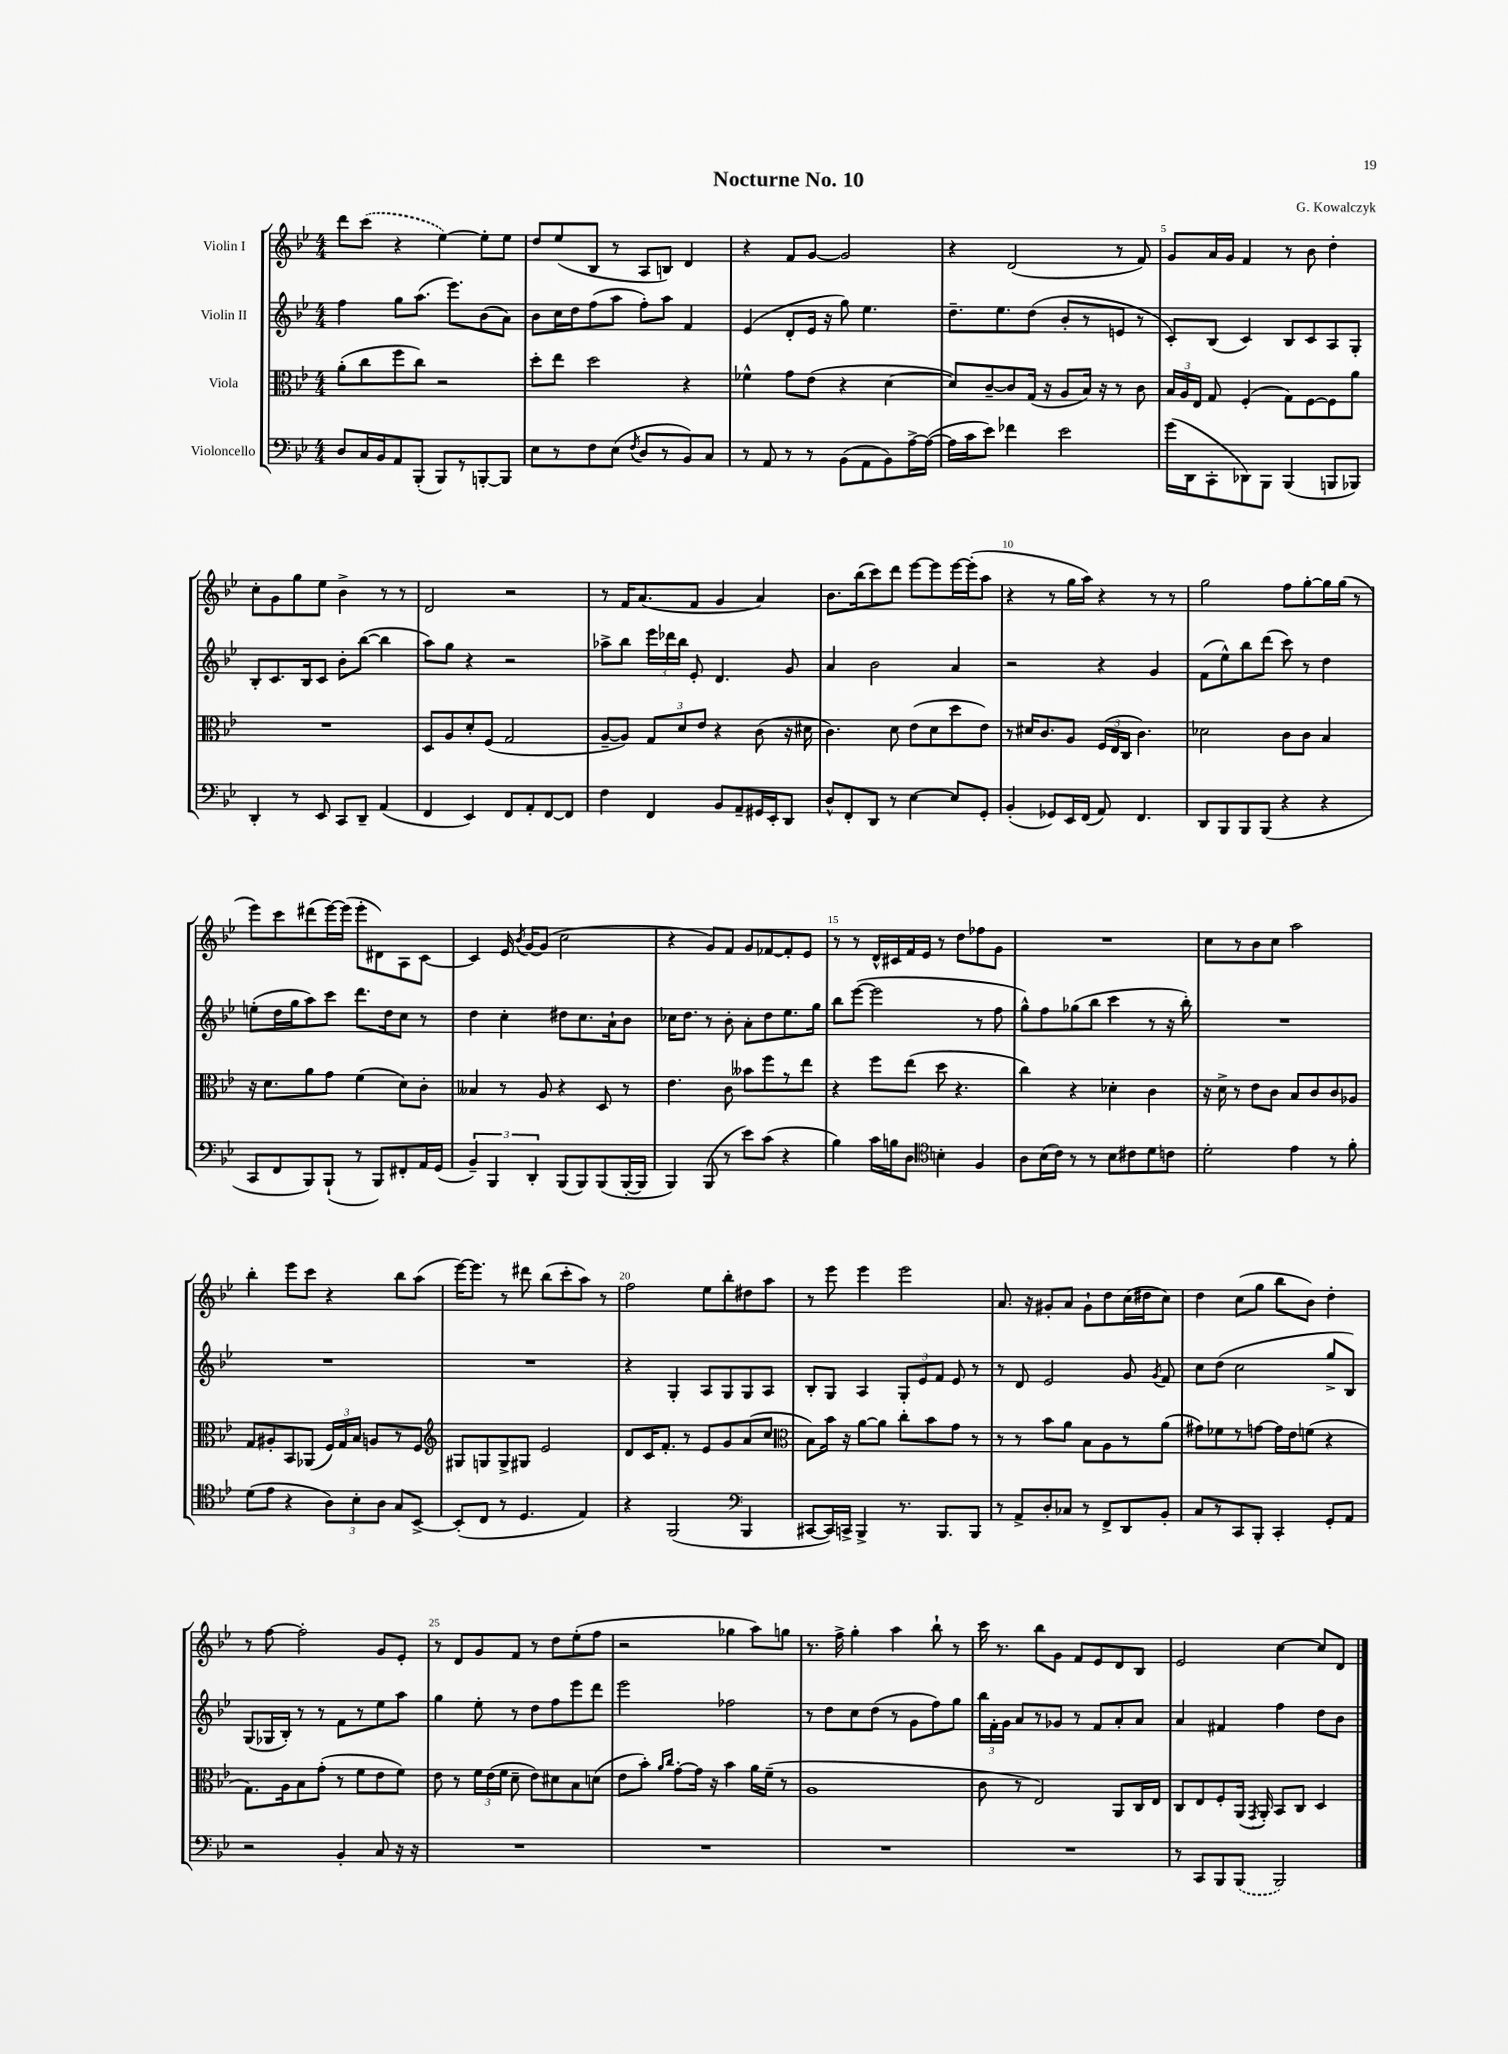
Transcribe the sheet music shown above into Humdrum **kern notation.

**kern	**kern	**kern	**kern
*part4	*part3	*part2	*part1
*staff4	*staff3	*staff2	*staff1
*I"Violoncello	*I"Viola	*I"Violin II	*I"Violin I
*clefF4	*clefC3	*clefG2	*clefG2
*k[b-e-]	*k[b-e-]	*k[b-e-]	*k[b-e-]
*M4/4	*M4/4	*M4/4	*M4/4
=1	=1	=1	=1
8D/L	(8a'\L	4ff\	8ddd\L
16C/L	8cc\	.	(8ccc\J
16BB-/J	.	.	.
8AA/	8ff\	8gg\L	4r
(8BBB-'/J	8cc\J)	(8.aa\J	.
8BBB-/L)	2r	.	[4ee-\)
.	.	8.eee-\L)	.
8r	.	.	.
[8BBBn'/	.	(8b-\	8ee-'\L]
8BBB/J]	.	8a\J)	8ee-\J
=2	=2	=2	=2
8E-\L	8dd'\L	8b-\L	8dd/L
8r	8ee-\J	16cc\L	(8ee-/
.	.	16dd\J	.
8F\	2dd\	(8ff\	8B-/J
(8E-\J	.	8aa\J	8r
8qF/	.	.	.
8D/L	.	8ff'\L)	8A/L
8r	.	8aa\J	8Bn/J)
8BB-/)	4r	4f/	4d/
8C/J	.	.	.
=3	=3	=3	=3
8r	4f-X^^\	(4e-/	4r
8AA/	.	.	.
8r	8g\L	8d'/L	8f/L
8r	(8e-\J	16e-/Jk	[8g/J
.	.	16r	.
(8BB-\L	4r	8gg\)	2g/]
8AA\	.	4.ee-\	.
8BB-\)	[4d\	.	.
[16A^\L	.	.	.
(16A\JJ_	.	.	.
=4	=4	=4	=4
16A\LL]	8d/L])	8.dd~\L	4r
16c\J	.	.	.
8e-\J)	[8c~/	.	.
.	.	8.ee-\	.
4f-X\	8c/]	.	(2d/
.	(16G/Jk	(8dd\J	.
.	16r	.	.
2e-\	8A/L	8b-'/L	.
.	16B-/Jk)	8r	.
.	16r	.	.
.	8r	8en/J	8r
.	8c\	8r	8f/)
=5	=5	=5	=5
(16g\LL	24B-/LL	8c'/L)	8g/L
.	24A/	.	.
16DD\J	.	.	.
.	24E-/JJ	.	.
8CC'\	8G/	(8B-/J	16a/L
.	.	.	16g/JJ
8DD-X\)	(4F'/	4c/)	4f/
8BBB-\J	.	.	.
(4BBB-/	8G\L)	8B-/L	8r
.	[8F\	8c/	8b-\
8BBBn/L	8F\]	8A/	4dd'\
8BBB-X/J)	8a\J	8G'/J	.
!!LO:LB:g=z
=6	=6	=6	=6
4DD'/	1r	8B-'/L	8cc'\L
.	.	8.c/	8g\
8r	.	.	8gg\
.	.	16B-/k	.
8EE-/	.	8c/J	8ee-\J
8CC/L	.	8b-'\L	4b-^\
8DD~/J	.	([8bb-\J	.
(4AA/	.	4bb-\]	8r
.	.	.	8r
=7	=7	=7	=7
4FF/	8D/L	8aa\L)	2d/
.	8A/	8gg\J	.
4EE-/)	8d'/	4r	.
.	(8F/J	.	.
8FF/L	2G/	2r	2r
8AA'/	.	.	.
[8FF/	.	.	.
8FF/J]	.	.	.
=8	=8	=8	=8
4F\	[8A~/L	8aa-X^\L	8r
.	8A/J])	8bb-\J	16f/KL
.	.	.	(8.a/
4FF/	12G/L	24eee-\LL	.
.	.	24ddd-X\	.
.	12d/	24bb-\JJ	.
.	.	8e-'/	8f/J
.	12e-/J	.	.
8BB-/L	4r	4.d/	4g/
8AA~/	.	.	.
16GG#X/L	(8c\	.	4a/)
16EE-'/J	.	.	.
8DD/J	16r	8g/	.
.	16d#X\	.	.
=9	=9	=9	=9
8D^^/L	4.c\)	4a/	8.b-\L
8FF'/	.	.	.
.	.	.	(16bb-\k
8DD/J	.	2b-\	8ccc\)
8r	8d\	.	8ddd\J
[4E-\	(8e-\L	.	[8eee-\L
.	8d\	.	8eee-\]
8E-/L]	8dd\	4a/	[16eee-\L
.	.	.	(16eee-'\J]
8GG'/J	8e-\J)	.	8aa\J
=10	=10	=10	=10
(4BB-'/	8r	2r	4r
.	16d#X/KL	.	.
.	8.c/	.	.
8GG-X/L)	.	.	8r
16EE-/L	8A/J	.	16gg\LL
(16FF/JJ	.	.	16aa\JJ)
8AA/)	(24F/LL	4r	4r
.	24E-/	.	.
.	24C/JJ	.	.
4.FF/	4.c\)	.	.
.	.	4g/	8r
.	.	.	8r
=11	=11	=11	=11
8DD/L	2d-X\	(8f\L	2gg\
8BBB-/	.	8ee-^^\)	.
8BBB-/	.	8bb-\	.
(8BBB-/J	.	(8ddd\J	.
4r	8c\L	8ccc\)	8ff\L
.	8c\J	8r	[8gg'\
4r	4B-/	4dd\	16gg\L]
.	.	.	(16gg\JJ
.	.	.	8r
!!LO:LB:g=z
=12	=12	=12	=12
8CC/L	16r	(8een'\L	8eee-\L)
.	8.d\L	.	.
8FF/	.	16dd\L	8ccc\
.	.	16gg\J	.
8BBB-/)	8a\	8aa\)	(8ddd#X\
(8BBB-`/J	8g\J	8ccc\J	[16eee-\L)
.	.	.	(16eee-\JJ]
8r	(4f\	8.ddd\L	8eee-'\L
8BBB-/L)	.	.	8d#X\)
.	.	16dd\k	.
8FF#X'/	8d\L)	8cc\J	8A\
16AA/L	8c'\J	8r	[8c\J
(16GG/JJ	.	.	.
=13	=13	=13	=13
6BB-~/)	4B--X/	4dd\	4c/]
6BBB-/	.	.	.
.	8r	4cc'\	16e-/
.	.	.	8qb-/
.	.	.	[16g/KL
6DD'/	.	.	.
.	8A/	.	(8g/J]
(8BBB-/L	4r	8dd#X\L	2cc\
8BBB-/)	.	8.cc\	.
(8BBB-/	8D/	.	.
.	.	16a`\k	.
[16BBB-'/L	8r	8b-\J	.
16BBB-/JJ]	.	.	.
=14	=14	=14	=14
4BBB-/)	4.e-\	16cc-X\KL	4r
.	.	8.dd\J	.
(8BBB-/	.	8r	8g/L)
8r	8c\	8b-'\	8f/J
8e-\L)	8b--X\L	8a'\L	8g/L
(8c\J	8ff\	8dd\	[8f-X/
4r	8r	8.ee-\	8f-'/]
.	8ee-\J	.	8e-/J
.	.	16gg\Jk	.
=15	=15	=15	=15
4B-\)	4r	8bb-\L	8r
.	.	([8eee-\J	8r
16c\LL	8ff\L	2eee-\]	16d^^/LL
16Bn\J	.	.	16c#X/
8D\J	(8ee-\J	.	16f/
.	.	.	16e-/JJ
*clefC4	*	*	*
4Bn'\	8dd\	.	8r
.	4.r	.	8dd\L
4F/	.	8r	8ff-X\
.	.	8ff\	8g\J
=16	=16	=16	=16
8A\L	4cc\)	8gg^^\L)	1r
(16B-\L	.	8ff\	.
16c\JJ)	.	.	.
8r	4r	(8gg-X\	.
8r	.	8bb-\J	.
8B-\L	4d-X'\	4ccc\	.
8c#X\	.	.	.
8d\	4c\	8r	.
8cn\J	.	16r	.
.	.	16bb-'\)	.
=17	=17	=17	=17
2d'\	16r	1r	8cc\L
.	16d^\	.	.
.	8r	.	8r
.	8e-\L	.	8b-\
.	8c\J	.	8cc\J
4e-\	8B-/L	.	2aa\
.	8c/	.	.
8r	8c/	.	.
8f'\	8A-X/J	.	.
!!LO:LB:g=z
=18	=18	=18	=18
(8d\L	8G/L	1r	4bb-'\
8e-\J	8A#X'/	.	.
4r	8BB-/	.	8eee-\L
.	(8AA-X/J	.	8ccc\J
12A\L)	24F/LL)	.	4r
.	24G/	.	.
12B-'\	24B-/JJ	.	.
.	8An/L	.	.
12A\J	.	.	.
8G/L	8r	.	8bb-\L
[8BB-^/J	8F/J	.	(8aa\J
=19	=19	=19	=19
*	*clefG2	*	*
(8BB-'/L]	8G#X/L	1r	[16eee-\KL)
.	.	.	8.eee-\J]
8C/J	8Gn/	.	.
8r	8G^/	.	8r
4.D/	8G#X/J	.	8ddd#X\
.	2e-/	.	(8bb-\L
.	.	.	8ccc'\
4E-/)	.	.	8aa\J)
.	.	.	8r
=20	=20	=20	=20
4r	8d/L	4r	2ff\
.	16c/K	.	.
.	8.f'/J	.	.
(2FF/	.	4G'/	.
.	8r	.	.
.	8e-/L	8A/L	8ee-\L
.	8g/	8G/	8bb-'\
*clefF4	*	*	*
4BBB-/	(8a/	8G/	8dd#X\
.	8cc/J	8A/J	8aa\J
=21	=21	=21	=21
*	*clefC3	*	*
[8CC#X/L	8B-\L)	8B-'/L	8r
16CC#/L])	16b-\Jk	8G/J	8eee-\
16CCn^/JJ	16r	.	.
4BBB-^/	[8a\L	4A/	4eee-\
.	8a\J]	.	.
8.r	8cc'\L	12G'/L	2eee-\
.	.	12e-/	.
.	8b-\	.	.
.	.	12f/J	.
8.BBB-/L	.	.	.
.	8g\J	8e-/	.
8BBB-/J	8r	8r	.
=22	=22	=22	=22
8r	8r	8r	8.a/
8AA^/L	8r	8d/	.
.	.	.	16r
8D'/	8b-\L	2e-/	8g#X'/L
8C-X/J	8a\J	.	8a/J
8r	8B-\L	.	8g#`\L
8FF^/L	8A\	.	8dd\
8DD/	8r	8g/	(16cc\L
.	.	.	16dd#X\J
.	.	8qg/	.
8BB-'/J	(8a\J	8f/	8cc\J)
=23	=23	=23	=23
8C/L	8g#X\L)	8cc\L	4dd\
8r	8f-X\	(8dd\J	.
8CC/	8r	2cc\	(8cc\L
8BBB-'/J	[8gn\J	.	8gg\J
4CC'/	16g\LL]	.	8bb-\L
.	16e-\J	.	.
.	(8fn\J	.	8b-\J)
8GG'/L	4r	8gg^/L	4dd'\
8AA/J	.	8B-/J)	.
!!LO:LB:g=z
=24	=24	=24	=24
2r	8.G\L)	(8G/L	8r
.	.	16G-X/L	[8ff\
.	16A\k	16B-'/JJ)	.
.	8B-\	8r	2ff'\]
.	(8g'\J	8r	.
4BB-'/	8r	8f\L	.
.	8f\L	8r	.
8C/	8e-\	8ee-\	8g/L
16r	8f\J)	8aa\J	8e-'/J
16r	.	.	.
=25	=25	=25	=25
1r	8e-\	4gg\	8r
.	8r	.	8d/L
.	24f\LL	8ee-'\	8g/
.	(24e-\	.	.
.	24f\JJ	.	.
.	8d~\	8r	8f/J
.	8e-\L)	8dd\L	8r
.	8d#X\	8ff\	8dd\L
.	8B-\	8eee-\	(8ee-'\
.	(8dn\J	8ddd\J	8ff\J
=26	=26	=26	=26
1r	8e-\L	2eee-\	2r
.	8b-'\J)	.	.
.	16qqa/LL	.	.
.	16qqcc/JJ	.	.
.	[8g'\L	.	.
.	16g\Jk]	.	.
.	16r	.	.
.	4b-\	2ff-X\	4gg-X\
.	16a\LL	.	8aa\L)
.	(16f~\JJ	.	.
.	8r	.	8ggn\J
=27	=27	=27	=27
1r	1A	8r	8.r
.	.	8dd\L	.
.	.	.	16ff^\
.	.	8cc\	4gg'\
.	.	(8dd\J	.
.	.	8r	4aa\
.	.	8g\L	.
.	.	8ff\)	8bb-`\
.	.	8gg\J	8r
=28	=28	=28	=28
1r	8c\	24bb-\LL	16ccc\
.	.	24f'\	.
.	.	.	8.r
.	.	24g\JJ	.
.	8r	8a/L	.
.	2E-/)	8r	8bb-\L
.	.	8g-X/J	8g\J
.	.	8r	8f/L
.	.	8f/L	8e-/
.	8AA/L	8a'/	8d/
.	16C/L	8a/J	8B-/J
.	16E-/JJ	.	.
=29	=29	=29	=29
8r	8C/L	4a/	2e-/
8CC/L	8E-/	.	.
8BBB-/	8F'/	4f#X/	.
(8BBB-/J	(16AA/Jk	.	.
.	8qGG/	.	.
.	16AA'/)	.	.
2BBB-/)	8BB-/L	4ff\	[4cc\
.	8C/J	.	.
.	4D/	8dd\L	8cc/L]
.	.	8b-\J	8d/J
==	==	==	==
*-	*-	*-	*-
